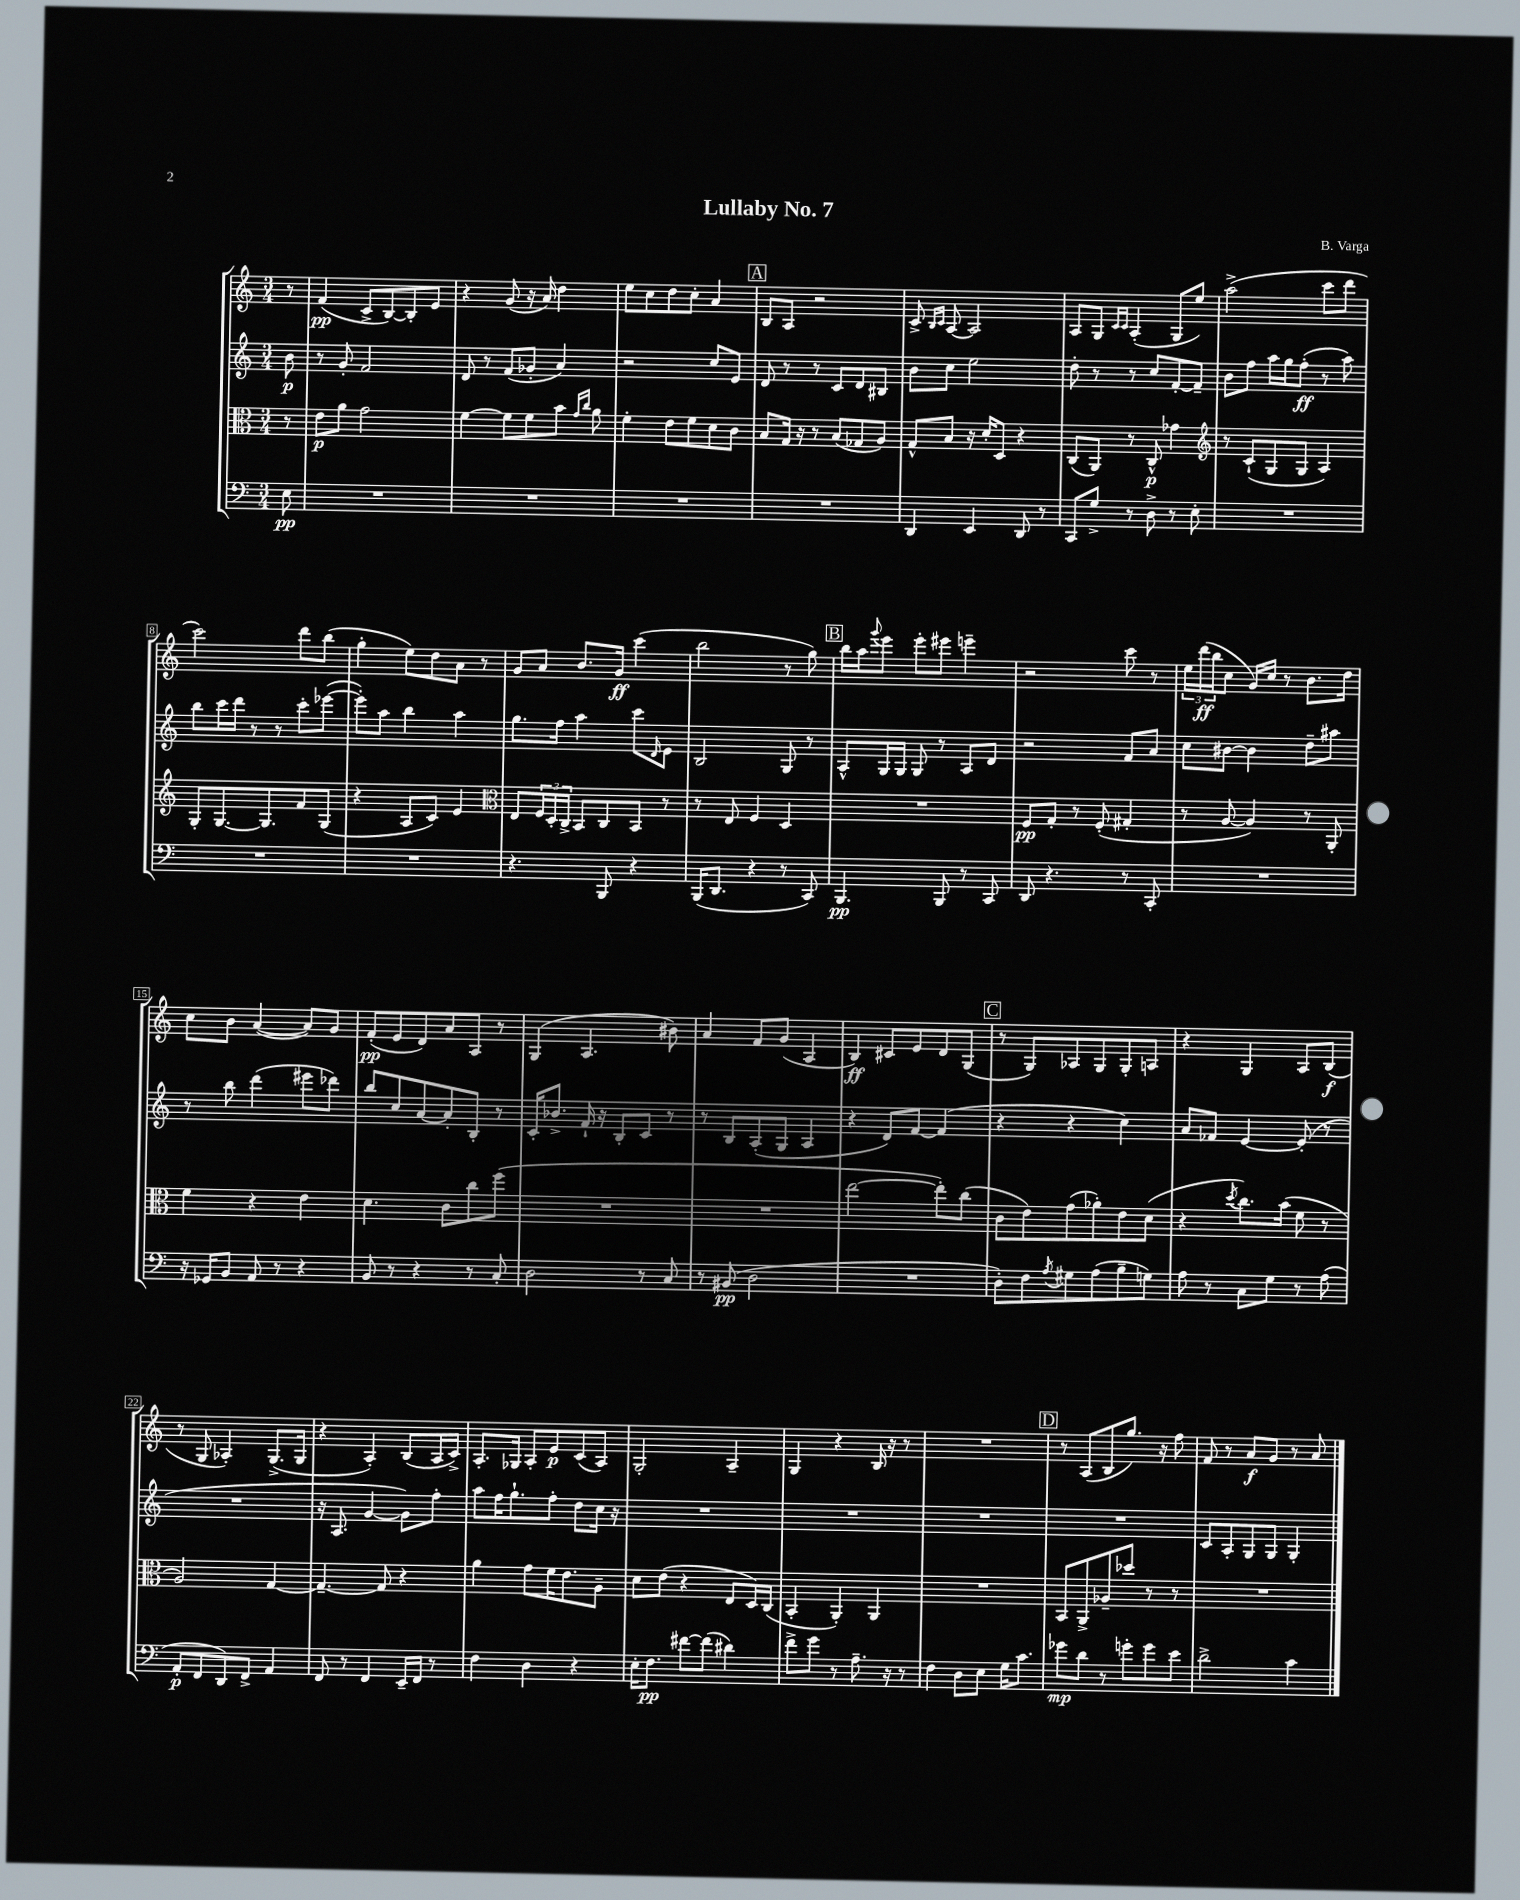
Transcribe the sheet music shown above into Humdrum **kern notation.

**kern	**dynam	**kern	**dynam	**kern	**dynam	**kern	**dynam
*part4	*part4	*part3	*part3	*part2	*part2	*part1	*part1
*staff4	*staff4	*staff3	*staff3	*staff2	*staff2	*staff1	*staff1
*clefF4	*	*clefC3	*	*clefG2	*	*clefG2	*
*k[]	*	*k[]	*	*k[]	*	*k[]	*
*M3/4	*	*M3/4	*	*M3/4	*	*M3/4	*
=	=	=	=	=	=	=	=
8E\	pp	8r	.	8b\	p	8r	.
=1	=1	=1	=1	=1	=1	=1	=1
2.r	.	8e\L	p	8r	.	(4f/	pp
.	.	8a\J	.	8g'/	.	.	.
.	.	2g\	.	2f/	.	8c^/L	.
.	.	.	.	.	.	[8B/)	.
.	.	.	.	.	.	8B'/]	.
.	.	.	.	.	.	8e/J	.
=2	=2	=2	=2	=2	=2	=2	=2
2.r	.	[4f\	.	8d/	.	4r	.
.	.	.	.	8r	.	.	.
.	.	8f\L]	.	(8f/L	.	(8g/	.
.	.	8f\	.	8g-X'/J	.	16r	.
.	.	.	.	.	.	16a/)	.
.	.	8b\J	.	4a/)	.	4dd\	.
.	.	16qqg/LL	.	.	.	.	.
.	.	16qqcc/JJ	.	.	.	.	.
.	.	8a\	.	.	.	.	.
=3	=3	=3	=3	=3	=3	=3	=3
2.r	.	4f'\	.	2r	.	8ee\L	.
.	.	.	.	.	.	8cc\	.
.	.	8e\L	.	.	.	8dd\	.
.	.	8f\	.	.	.	8cc'\J	.
.	.	8d\	.	8cc/L	.	4a/	.
.	.	8c\J	.	8e/J	.	.	.
!!LO:REH:place=s1:t=A
=4	=4	=4	=4	=4	=4	=4	=4
2.r	.	8B/L	.	8d/	.	8B/L	.
.	.	16G/Jk	.	8r	.	8A/J	.
.	.	16r	.	.	.	.	.
.	.	8r	.	8r	.	2r	.
.	.	(8B/L	.	8c/L	.	.	.
.	.	8G-X/	.	8d/	.	.	.
.	.	8A/J)	.	8B#X/J	.	.	.
=5	=5	=5	=5	=5	=5	=5	=5
4DD/	.	8G^^/L	.	8b\L	.	8c^/	.
.	.	.	.	.	.	16qqB/LL	.
.	.	.	.	.	.	16qqc/JJ	.
.	.	8B/J	.	8cc\J	.	[8A/	.
4EE/	.	16r	.	2ee\	.	2A/]	.
.	.	16d'/KL	.	.	.	.	.
.	.	8D/J	.	.	.	.	.
8DD/	.	4r	.	.	.	.	.
8r	.	.	.	.	.	.	.
=6	=6	=6	=6	=6	=6	=6	=6
8CC/L	.	(8C/L	.	8dd'\	.	8A/L	.
8G^/J	.	8AA/J)	.	8r	.	8G/J	.
.	.	.	.	.	.	16qqc/LL	.
.	.	.	.	.	.	16qqc/JJ	.
8r	.	8r	.	8r	.	(4A'/	.
8D^\	.	8C^^/	p	8cc/L	.	.	.
8r	.	4g-X\	.	[8f'/	.	8G/L	.
8E'\	.	.	.	8f~/J]	.	8ee/J)	.
=7	=7	=7	=7	=7	=7	=7	=7
*	*	*clefG2	*	*	*	*	*
2.r	.	8r	.	8b\L	.	(2aa^\	.
.	.	(8c`/L	.	8ff\J	.	.	.
.	.	8G/	.	16aa\LL	.	.	.
.	.	.	.	16gg\J	.	.	.
.	.	8G/J	.	(8ff'\J	ff	.	.
.	.	4A/)	.	8r	.	8ccc\L	.
.	.	.	.	8aa\)	.	8ddd\J	.
!!LO:LB:g=z
=8	=8	=8	=8	=8	=8	=8	=8
2.r	.	8G'/L	.	8bb\L	.	2ccc\)	.
.	.	[8.G/	.	16ccc\L	.	.	.
.	.	.	.	16ddd\JJ	.	.	.
.	.	.	.	8r	.	.	.
.	.	8.G/]	.	.	.	.	.
.	.	.	.	8r	.	.	.
.	.	8f/	.	8ccc'\L	.	8ddd\L	.
.	.	(8G/J	.	([8eee-X\J	.	(8bb\J	.
=9	=9	=9	=9	=9	=9	=9	=9
2.r	.	4r	.	8eee-'\L])	.	4gg'\	.
.	.	.	.	8aa\J	.	.	.
.	.	8A/L	.	4bb\	.	8ee\L)	.
.	.	8c/J)	.	.	.	8dd\	.
.	.	4e/	.	4aa\	.	8a\J	.
.	.	.	.	.	.	8r	.
=10	=10	=10	=10	=10	=10	=10	=10
*	*	*clefC3	*	*	*	*	*
4.r	.	8E/L	.	8.gg\L	.	8g/L	.
.	.	24F/L	.	.	.	8a/J	.
.	.	24D'/	.	.	.	.	.
.	.	.	.	16ff\Jk	.	.	.
.	.	24C^/JJ	.	.	.	.	.
.	.	8BB/L	.	4aa\	.	8.b/L	.
8BBB/	.	8C/	.	.	.	.	.
.	.	.	.	.	.	16g/Jk	ff
4r	.	8BB/J	.	8ccc\L	.	(4ccc\	.
.	.	.	.	16qqd/	.	.	.
.	.	8r	.	8e\J	.	.	.
=11	=11	=11	=11	=11	=11	=11	=11
(16BBB/KL	.	8r	.	2B/	.	2bb\	.
8.DD/J	.	.	.	.	.	.	.
.	.	8E/	.	.	.	.	.
4r	.	4F/	.	.	.	.	.
8r	.	4D/	.	8G/	.	8r	.
8CC/)	.	.	.	8r	.	8gg\)	.
!!LO:REH:place=s1:t=B
=12	=12	=12	=12	=12	=12	=12	=12
4.BBB/	pp	2.r	.	8A^^/L	.	16bb\LL	.
.	.	.	.	.	.	16aa\J	.
.	.	.	.	.	.	8qqggg/	.
.	.	.	.	16G/L	.	8eee\J	.
.	.	.	.	16G/JJ	.	.	.
.	.	.	.	8G/	.	8eee'\L	.
8BBB/	.	.	.	8r	.	8eee#X\J	.
8r	.	.	.	8A/L	.	4eeen~\	.
8CC/	.	.	.	8d/J	.	.	.
=13	=13	=13	=13	=13	=13	=13	=13
8DD/	.	8F/L	pp	2r	.	2r	.
4.r	.	8G'/J	.	.	.	.	.
.	.	8r	.	.	.	.	.
.	.	(8F'/	.	.	.	.	.
8r	.	4G#X'/	.	8f/L	.	8ccc\	.
8CC'/	.	.	.	8a/J	.	8r	.
=14	=14	=14	=14	=14	=14	=14	=14
2.r	.	8r	.	8cc\L	.	24ee\LL	.
.	.	.	.	.	.	(24ddd\	ff
.	.	.	.	.	.	24bb\J	.
.	.	[8A/	.	[8b#X\J	.	8cc\J	.
.	.	4A/])	.	4b#\]	.	16g/LL)	.
.	.	.	.	.	.	16cc/JJ	.
.	.	.	.	.	.	8r	.
.	.	8r	.	8dd~\L	.	8.b\L	.
.	.	8AA'/	.	8aa#X\J	.	.	.
.	.	.	.	.	.	16dd\Jk	.
!!LO:LB:g=z
=15	=15	=15	=15	=15	=15	=15	=15
16r	.	4f\	.	8r	.	8cc\L	.
16GG-X/KL	.	.	.	.	.	.	.
8BB/J	.	.	.	8bb\	.	8b\J	.
8AA/	.	4r	.	(4ddd\	.	([4a/	.
8r	.	.	.	.	.	.	.
4r	.	4e\	.	8eee#X\L	.	8a/L])	.
.	.	.	.	8ddd-X\J)	.	8g/J	.
=16	=16	=16	=16	=16	=16	=16	=16
8BB/	.	4.d\	.	8bb/L	.	(8f'/L	pp
8r	.	.	.	8cc/	.	8e/	.
4r	.	.	.	[8a/	.	8d/)	.
.	.	8c\L	.	8a'/]	.	8a/	.
8r	.	8cc\	.	8B'/J	.	8A/J	.
8C'/	.	(8ff\J	.	8r	.	8r	.
=17	=17	=17	=17	=17	=17	=17	=17
2D\	.	2.r	.	16c'/KL	.	(4G/	.
.	.	.	.	8.b-X^/J	.	.	.
.	.	.	.	16f`/	.	4.A/	.
.	.	.	.	16r	.	.	.
.	.	.	.	8B'/L	.	.	.
8r	.	.	.	8c/J	.	.	.
8C/	.	.	.	8r	.	8b#X\)	.
=18	=18	=18	=18	=18	=18	=18	=18
8r	.	2.r	.	8r	.	4a/	.
(8BB#X/	pp	.	.	8B/L	.	.	.
2D\	.	.	.	(8A'/	.	8f/L	.
.	.	.	.	8G/J	.	(8g/J	.
.	.	.	.	4A/	.	4A/	.
=19	=19	=19	=19	=19	=19	=19	=19
2.r	.	[2ee\	.	4r	.	4B/)	ff
.	.	.	.	8d/L)	.	8c#X/L	.
.	.	.	.	[8f/J	.	8e/	.
.	.	8ee'\L])	.	(4f/]	.	8d/	.
.	.	(8cc\J	.	.	.	(8G/J	.
!!LO:REH:place=s1:t=C
=20	=20	=20	=20	=20	=20	=20	=20
8D'\L)	.	8c\L	.	4r	.	8r	.
8F\	.	8e\)	.	.	.	8G/L)	.
8qA/	.	.	.	.	.	.	.
8G#X\	.	(8g\	.	4r	.	8A-X/	.
(8A\	.	8a-X'\)	.	.	.	8G/	.
8B~\	.	8e\	.	4cc\)	.	8G'/	.
8Gn\J)	.	(8d\J	.	.	.	8An/J	.
=21	=21	=21	=21	=21	=21	=21	=21
8A\	.	4r	.	8a/L	.	4r	.
8r	.	.	.	8f-X/J	.	.	.
.	.	8qdd/	.	.	.	.	.
8C\L	.	8.cc\L)	.	[4e/	.	4G/	.
8G\J	.	.	.	.	.	.	.
.	.	(16b\Jk	.	.	.	.	.
8r	.	8f\	.	(8e'/]	.	8A/L	.
(8A\	.	8r	.	8r	.	(8B/J	f
!!LO:LB:g=z
=22	=22	=22	=22	=22	=22	=22	=22
8AA'/L	p	2A/)	.	2.r	.	8r	.
8FF/	.	.	.	.	.	8G/	.
8DD/)	.	.	.	.	.	4A-X'/)	.
8FF^/J	.	.	.	.	.	.	.
4AA/	.	[4G/	.	.	.	(8.G^/L	.
.	.	.	.	.	.	16G/Jk	.
=23	=23	=23	=23	=23	=23	=23	=23
8FF/	.	4.G~/_	.	16r	.	4r	.
.	.	.	.	8.A/	.	.	.
8r	.	.	.	.	.	.	.
4FF/	.	.	.	[4g/	.	4A'/)	.
.	.	8G/]	.	.	.	.	.
16EE~/LL	.	4r	.	8g\L])	.	(8B/L	.
16FF/JJ	.	.	.	.	.	.	.
8r	.	.	.	8ff'\J	.	16A/L	.
.	.	.	.	.	.	16c^/JJ)	.
=24	=24	=24	=24	=24	=24	=24	=24
4F\	.	4a\	.	8aa\L	.	8.A'/L	.
.	.	.	.	16ff\K	.	.	.
.	.	.	.	8.gg`\	.	16G-X/Jk	.
4D\	.	8g\L	.	.	.	8A'/L	.
.	.	16f\K	.	8ff'\J	.	8e/	p
.	.	8.e\	.	.	.	.	.
4r	.	.	.	8dd\L	.	(8c/	.
.	.	8A~\J	.	16cc\Jk	.	8A/J)	.
.	.	.	.	16r	.	.	.
=25	=25	=25	=25	=25	=25	=25	=25
16E'\KL	.	8d\L	.	2.r	.	2G'/	.
8.F\J	pp	.	.	.	.	.	.
.	.	(8e\J	.	.	.	.	.
[8f#X\L	.	4r	.	.	.	.	.
(8f#\J]	.	.	.	.	.	.	.
4d#X\)	.	8E/L	.	.	.	4A~/	.
.	.	16D/L)	.	.	.	.	.
.	.	(16C/JJ	.	.	.	.	.
=26	=26	=26	=26	=26	=26	=26	=26
8f^\L	.	4BB'/	.	2.r	.	4G/	.
8g\J	.	.	.	.	.	.	.
8r	.	4AA'/)	.	.	.	4r	.
8.A~\	.	.	.	.	.	.	.
.	.	4AA/	.	.	.	16B/	.
16r	.	.	.	.	.	16r	.
8r	.	.	.	.	.	8r	.
=27	=27	=27	=27	=27	=27	=27	=27
4F\	.	2.r	.	2.r	.	2.r	.
8D\L	.	.	.	.	.	.	.
8E\J	.	.	.	.	.	.	.
16G\KL	.	.	.	.	.	.	.
8.c\J	.	.	.	.	.	.	.
!!LO:REH:place=s1:t=D
=28	=28	=28	=28	=28	=28	=28	=28
8g-X\L	mp	8BB/L	.	2.r	.	8r	.
8d\J	.	8AA^/	.	.	.	(8A/L	.
8r	.	8A-X~/	.	.	.	8B/	.
8gn'\L	.	8dd-X/J	.	.	.	8.gg/J)	.
8g\	.	8r	.	.	.	.	.
.	.	.	.	.	.	16r	.
8e\J	.	8r	.	.	.	8ff\	.
=29	=29	=29	=29	=29	=29	=29	=29
2d^\	.	2.r	.	8c/L	.	8f/	.
.	.	.	.	8A'/	.	8r	.
.	.	.	.	8G/	.	8a/L	f
.	.	.	.	8G/J	.	8g/J	.
4c\	.	.	.	4G'/	.	8r	.
.	.	.	.	.	.	8a/	.
==	==	==	==	==	==	==	==
*-	*-	*-	*-	*-	*-	*-	*-
